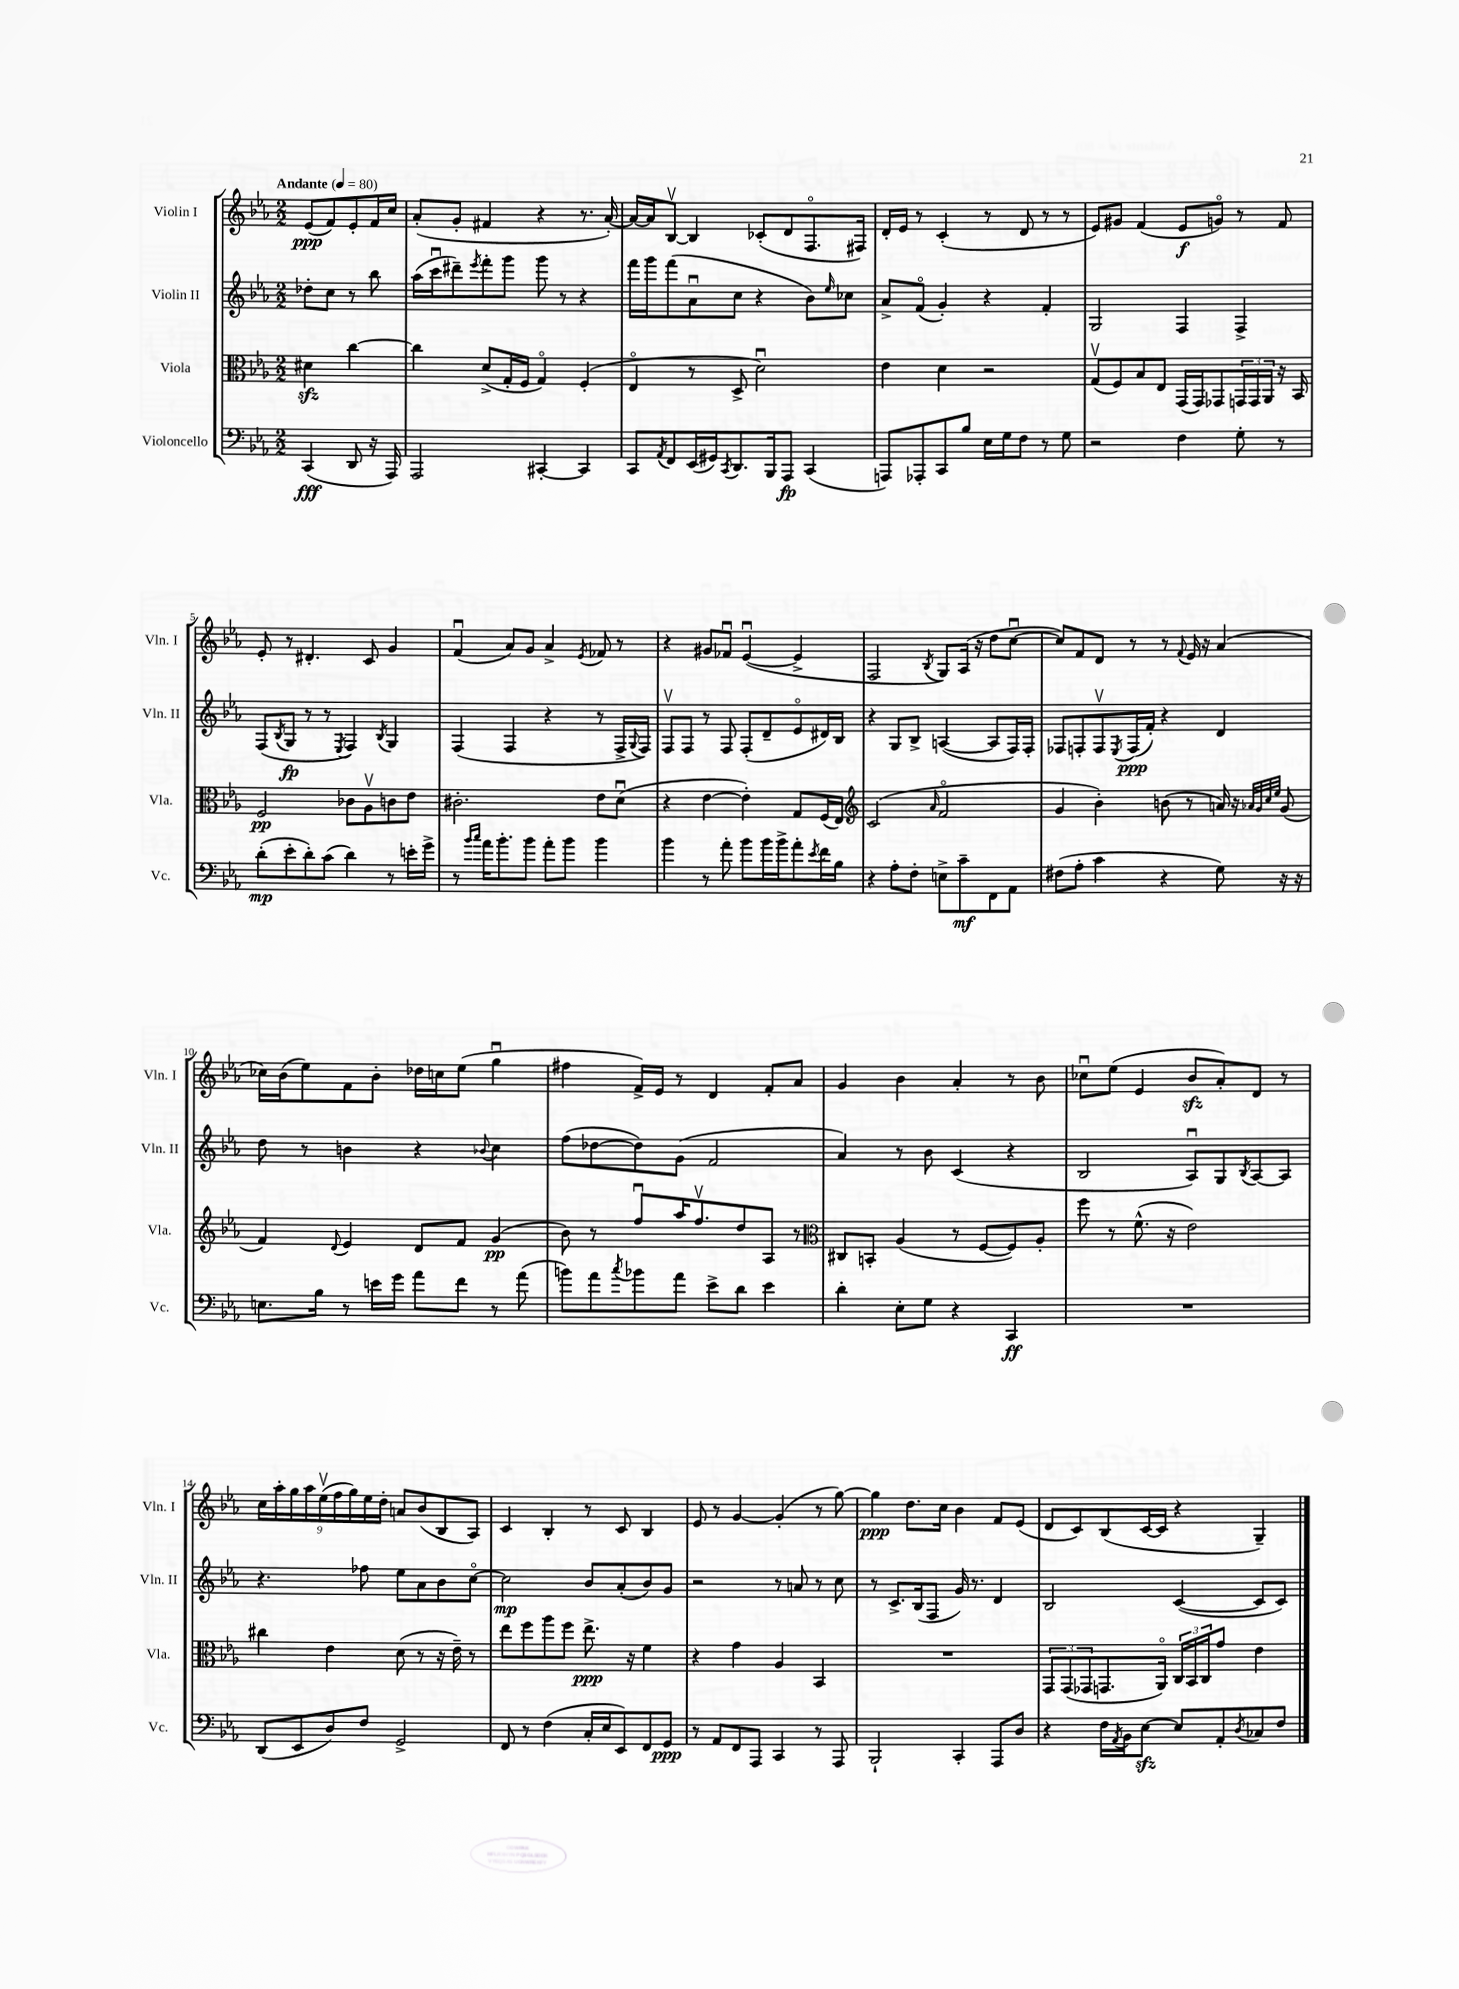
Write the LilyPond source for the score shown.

<<
\new StaffGroup <<
\new Staff = "s0" \with { instrumentName = "Violin I" shortInstrumentName = "Vln. I" } {
    \clef treble \key ees \major \numericTimeSignature \time 2/2 \partial 2 \tempo "Andante" 4 = 80
    ees'8\ppp( f'8) ees'8-. f'16 c''16 |
    aes'8-.( g'8-. fis'4 r4 r8. aes'16~-.) |
    aes'16~ aes'16 bes8~\upbow bes4 ces'8-.( d'8 f8.\flageolet fis16) |
    d'16-. ees'16 r8 c'4-.( r8 d'8 r8 r8 |
    ees'8) gis'8 f'4( ees'8\f g'8\flageolet) r8 f'8 |
    ees'8-. r8 dis'4.-. c'8 g'4 |
    f'4\downbow( aes'8) g'8 aes'4-> \acciaccatura { ees'8 } fes'8 r8 |
    r4 gis'8 fes'8\downbow ees'4~\downbow( ees'4-> |
    f2 \acciaccatura { bes8 } g8) aes16( r16 d''8 c''8~\downbow |
    c''8) f'8 d'8 r8 r8 \appoggiatura { f'8 } ees'16 r16 aes'4( |
    ces''16) bes'16( ees''8) f'8 bes'8-. des''16 c''16 ees''8( g''4\downbow |
    fis''4 f'16->) ees'16 r8 d'4 f'8-. aes'8 |
    g'4 bes'4 aes'4-. r8 bes'8 |
    ces''8\downbow ees''8( ees'4 bes'8\sfz aes'8-.) d'8 r8 |
    \tuplet 9/8 { c''16 aes''16-. g''16 aes''16 ees''16\upbow( f''16 g''16) ees''16 d''16-. } a'8 bes'8( bes8 aes8) |
    c'4 bes4-. r8 c'8 bes4 |
    ees'8 r8 g'4~ g'4-.( r8 g''8~) |
    g''4\ppp d''8. c''16 bes'4 f'8 ees'8( |
    d'8 c'8) bes8( c'16~ c'16 r4 g4--) \bar "|." |
}
\new Staff = "s1" \with { instrumentName = "Violin II" shortInstrumentName = "Vln. II" } {
    \clef treble \key ees \major \numericTimeSignature \time 2/2 \partial 2
    des''8-. c''8 r8 bes''8 |
    aes''16( c'''16\downbow dis'''8--) \acciaccatura { ees'''8 } f'''8-. g'''8 g'''8 r8 r4 |
    f'''16 g'''16 f'''8( aes'8\downbow c''8 r4 bes'8) \grace { ees''16 } ces''8 |
    aes'8-> f'8\flageolet( g'4-.) r4 f'4-. |
    g2 f4 f4-> |
    f8( \acciaccatura { bes8 } g8\fp r8 r8 \acciaccatura { ees8 } f4) \acciaccatura { bes8 } g4 |
    f4( f4 r4 r8 f16-> \appoggiatura { g8 } f16) |
    f8\upbow f8 r8 f8 f8-.( d'8-- ees'8\flageolet dis'16) bes16 |
    r4 g8 bes8-> a4~( a8 f16) f16-. |
    fes8 f8-. f8\upbow \acciaccatura { ees8 } f16\ppp( f'16-.) r4 d'4 |
    d''8 r8 b'4 r4 \appoggiatura { bes'8 } c''4 |
    f''8( des''8~ des''8) g'8( f'2 |
    aes'4) r8 bes'8 c'4( r4 |
    bes2 aes8\downbow) g8 \acciaccatura { bes8 } aes8~ aes8 |
    r4. fes''8 ees''8 aes'8 bes'8 c''8~\flageolet |
    c''2\mp bes'8 aes'8-.( bes'8) g'8 |
    r2 r8 a'8 r8 c''8 |
    r8 c'8.-> bes16( f8 g'16) r8. d'4 |
    bes2 c'4~( c'8 c'8) \bar "|." |
}
\new Staff = "s2" \with { instrumentName = "Viola" shortInstrumentName = "Vla." } {
    \clef alto \key ees \major \numericTimeSignature \time 2/2 \partial 2
    dis'4\sfz c''4~ |
    c''4 d'8->( g16-. f16 g4\flageolet) f4-.( |
    ees4\flageolet r8 d8-> d'2\downbow) |
    ees'4 d'4 r2 |
    g8\upbow( f8) bes8 ees8 g,16( g,16) ges,8 \tuplet 3/2 { g,16 g,16 aes,16 } r16 bes,16 |
    f2\pp ces'8 aes8\upbow c'8 ees'8 |
    cis'2.-. ees'8 d'8\downbow( |
    r4 ees'4~ ees'4-.) g8 f16( ees16) |
    \clef treble c'2( \grace { aes'16 } f'2\flageolet |
    g'4 bes'4-.) b'8( r8 a'16) r16 \grace { aes'32 g'32 c''32 ees''32 } g'8( |
    f'4) \appoggiatura { d'8 } ees'4 d'8 f'8 g'4\pp( |
    bes'8) r8 f''8\downbow aes''16 f''8.\upbow d''8 aes8 r8 |
    \clef alto cis8 b,8-. aes4( r8 f8~ f8) aes8-. |
    f''8 r8 f'8.-^( r16 ees'2) |
    cis''4 ees'4 d'8( r8 r16 ees'16--) r8 |
    ees''8 f''8 aes''8 f''8 ees''8.->\ppp r16 f'4 |
    r4 g'4 aes4 bes,4 |
    R1 |
    \tuplet 3/2 { g,8 g,8( ges,8 } g,8. aes,16\flageolet) \tuplet 3/2 { c16 bes,16 c16 } g'8 ees'4 \bar "|." |
}
\new Staff = "s3" \with { instrumentName = "Violoncello" shortInstrumentName = "Vc." } {
    \clef bass \key ees \major \numericTimeSignature \time 2/2 \partial 2
    c,4\fff( d,8 r16 aes,,16) |
    aes,,2 cis,4~-. cis,4 |
    c,8 \acciaccatura { aes,8 } f,8 ees,16( gis,16) \acciaccatura { c,8 } d,8. bes,,16 aes,,8\fp c,4( |
    a,,8) aes,,8-. c,8 bes8 ees16 g16 f8 r8 g8 |
    r2 f4 g8-. r8 |
    d'8-.\mp( ees'8-. d'8-.) c'8( d'4) r8 e'16-. g'16-> |
    r8 \grace { bes'16 c''16 } aes'16 bes'8.-. bes'8 aes'8-. bes'8 bes'4 |
    bes'4 r8 aes'8-. bes'8 bes'16 bes'16-> aes'8-. \acciaccatura { ees'8 } f'16 bes16 |
    r4 aes8-. f8-. e8-> c'8--\mf f,8 aes,8 |
    fis8( aes8-. c'4 r4 g8) r16 r16 |
    e8. bes16 r8 e'16 g'16 aes'8 f'8 r8 aes'8( |
    b'8) aes'8 \acciaccatura { c''8 } bes'8 aes'8 ees'8-> d'8 ees'4 |
    d'4-. ees8-. g8 r4 c,4\ff |
    R1 |
    d,8( ees,8 d8) f8 g,2-> |
    f,8 r8 f4( c16-. ees16 ees,8) f,8 g,8\ppp |
    r8 aes,8 f,8 aes,,8 c,4 r8 aes,,8 |
    bes,,2-! c,4-. aes,,8 d8 |
    r4 f16 \acciaccatura { aes,8 } bes,16 ees8~\sfz ees8 aes,8-. \acciaccatura { d8 } ces8 f8 \bar "|." |
}
>>
>>
